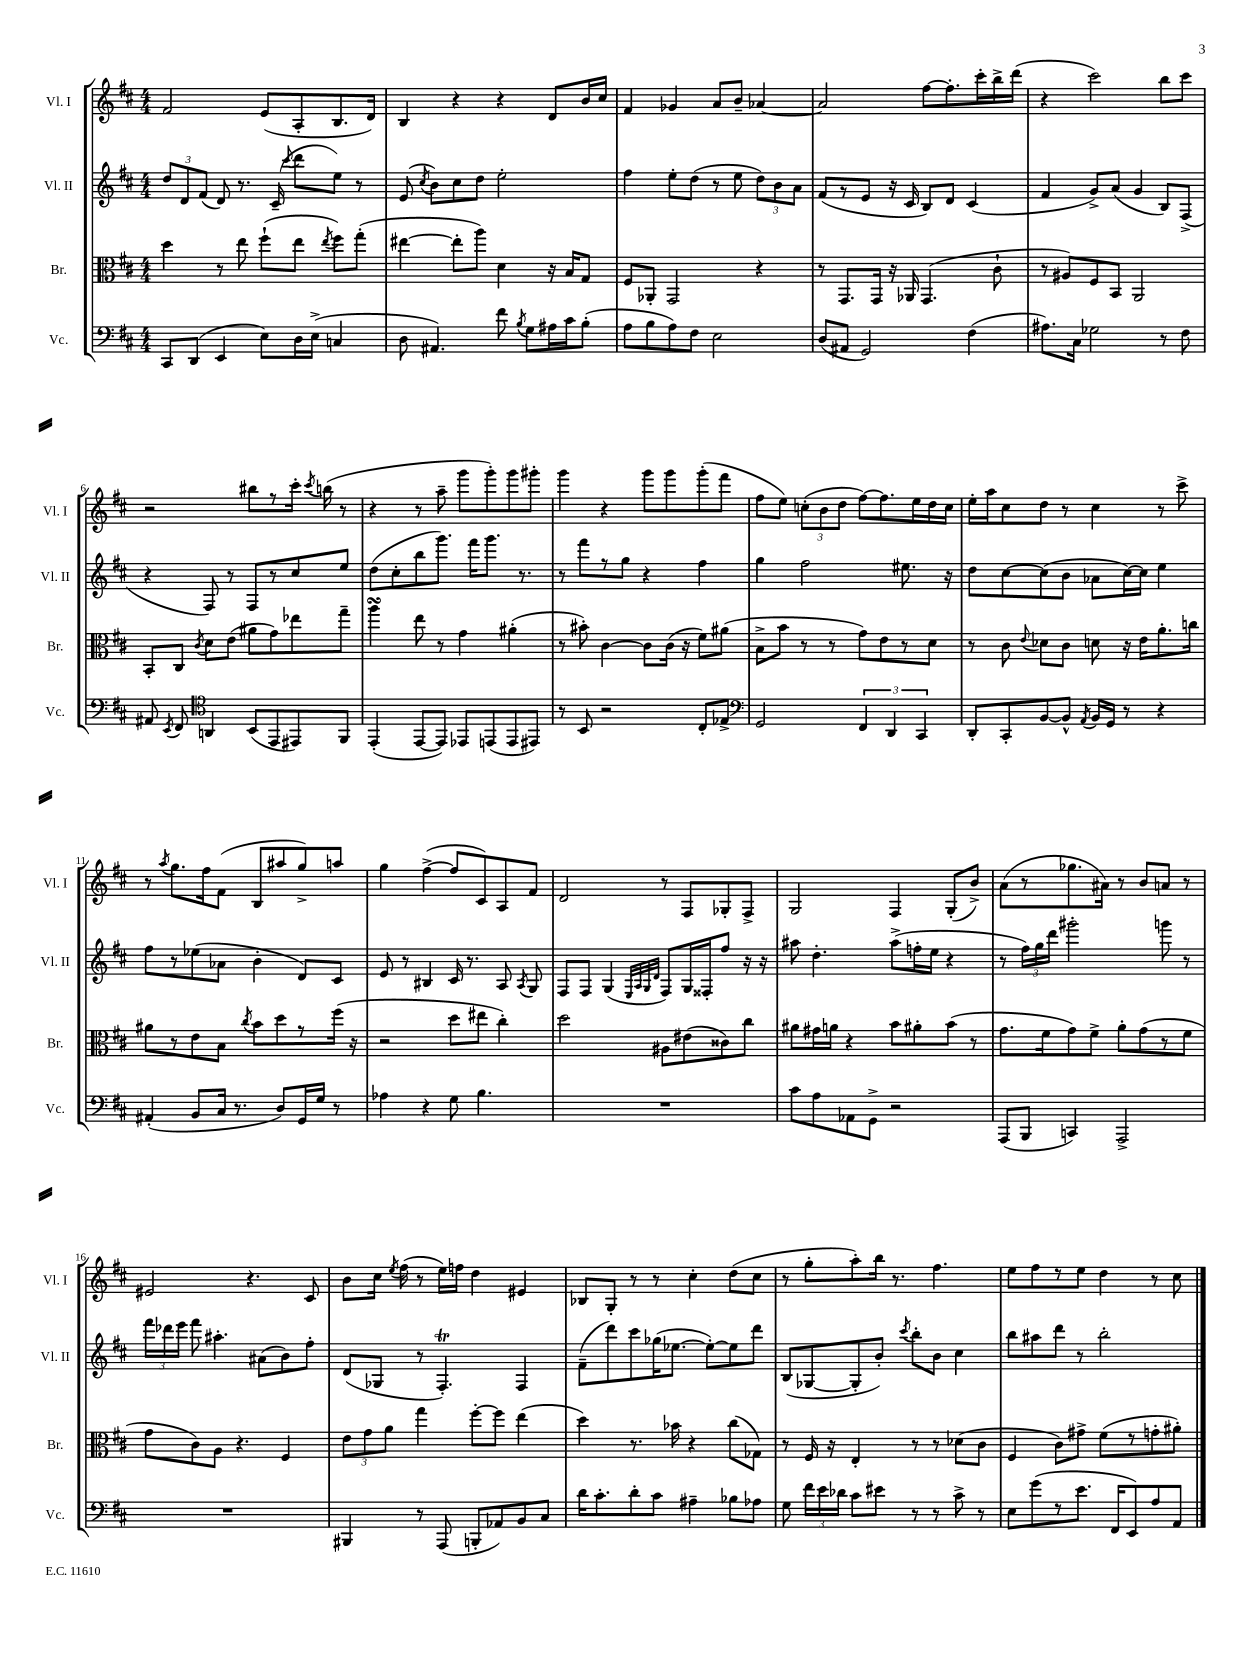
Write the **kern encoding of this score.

**kern	**kern	**kern	**kern
*part4	*part3	*part2	*part1
*staff4	*staff3	*staff2	*staff1
*I"Vc.	*I"Br.	*I"Vl. II	*I"Vl. I
*I'Vc.	*I'Br.	*I'Vl. II	*I'Vl. I
*clefF4	*clefC3	*clefG2	*clefG2
*k[f#c#]	*k[f#c#]	*k[f#c#]	*k[f#c#]
*M4/4	*M4/4	*M4/4	*M4/4
=1	=1	=1	=1
8CC#/L	4dd\	12dd/L	2f#/
.	.	12d/	.
(8DD/J	.	.	.
.	.	(12f#/J	.
4EE/	8r	8d/)	.
.	8ee\	8.r	.
8E\L)	(8ff#`\L	.	(8e/L
.	.	(16c#~/	.
.	.	8qqccc#/	.
16D\L	8ee\J	8ddd\L	8A'/
(16E^\JJ	.	.	.
.	8qee/	.	.
4Cn/	8ff#\L)	8ee\J)	8.B/
.	(8gg'\J	8r	.
.	.	.	16d/Jk)
=2	=2	=2	=2
8D\	[4ee#X\	(8e/	4B/
.	.	8qcc#/	.
4.AA#X/)	.	8b\L)	.
.	8ee#'\L]	8cc#\	4r
.	8aa\J)	8dd\J	.
8f#\	4d\	2ee'\	4r
8qB/	.	.	.
8G\L	.	.	.
16A#X\L	16r	.	8d/L
16c#\J	16B/KL	.	.
(8B'\J	8G/J	.	16b/L
.	.	.	16cc#/JJ
=3	=3	=3	=3
8A\L	8F#/L	4ff#\	4f#/
8B\	8AA-X'/J	.	.
8A\)	2GG/	8ee'\L	4g-X/
8F#\J	.	(8dd\J	.
2E\	.	8r	8a/L
.	.	8ee\	8b~/J
.	4r	12dd\L)	[4a-X/
.	.	12b\	.
.	.	12a\J	.
=4	=4	=4	=4
(8D/L	8r	(8f#/L	2a-/]
8AA#X/J	8.GG/L	8r	.
2GG/)	.	8e/J	.
.	16GG/Jk	.	.
.	16r	16r	.
.	16AA-X/	16c#/	.
.	(4.GG/	8B/L)	[8ff#\L
.	.	8d/J	8.ff#'\]
(4F#\	.	(4c#/	.
.	.	.	16ccc#'\L
.	8c#`\	.	16bb^\
.	.	.	(16ddd\JJ
=5	=5	=5	=5
8.A#X\L)	8r	4f#/	4r
.	8A#X/L)	.	.
16C#\Jk	.	.	.
2G-X\	8F#/	8g^/L)	2ccc#\)
.	8BB/J	(8a/J	.
.	2AA/	4g/	.
8r	.	8B/L)	8bb\L
8F#\	.	(8F#^/J	8ccc#\J
!!LO:LB:g=z
=6	=6	=6	=6
8AA#X/	8BB'/L	4r	2r
8qEE/	.	.	.
8FF#/	8C#/J	.	.
*clefC4	*	*	*
.	8qc#/	.	.
4AAn/	8d\L	8F#/)	.
.	(8e\J	8r	.
(8BB/L	8a#X\L	8F#/L	8bb#X\L
8EE/	8g\)	8r	8r
8EE#X/)	8ee-X\	8cc#/	16ccc#'\Jk
.	.	.	8qccc#/
.	.	.	(16bbn\
8FF#/J	8gg~\J	8ee/J	8r
=7	=7	=7	=7
(4EE'/	4aasSSS\	(8dd\L	4r
.	.	8cc#'\	.
[8EE/L	8ee\	8bb\	8r
8EE/J])	8r	8.ggg\J)	8aa~\
8EE-X/L	4g\	.	8ggg\L
.	.	16fff#\KL	.
(8EEn/	.	8.ggg\J	8ggg'\)
8EE/	(4a#X'\	.	8ggg\
.	.	8.r	.
8EE#X/J)	.	.	8ggg#X'\J
=8	=8	=8	=8
8r	8r	8r	4ggg\
8BB/	8b#X'\)	8fff#\L	.
2r	[4c#\	8r	4r
.	.	8gg\J	.
.	8c#\L]	4r	8ggg\L
.	(16c#\Jk	.	8ggg\
.	16r	.	.
8C#'/L	8f#\L)	4ff#\	(8ggg'\
8E-X^/J	(8a#X\J	.	8fff#\J
=9	=9	=9	=9
*clefF4	*	*	*
2GG/	8B^\L	4gg\	8ff#\L
.	8b\J	.	8ee\J)
.	8r	2ff#\	(12ccn'\L
.	.	.	12b\
.	8r	.	.
.	.	.	12dd\J
6FF#/	8g\L)	.	[8ff#\L)
.	8e\	.	8.ff#\]
6DD/	.	.	.
.	8r	8.ee#X\	.
.	.	.	16ee\L
6CC#/	.	.	.
.	8d\J	.	16dd\
.	.	16r	16cc\JJ
=10	=10	=10	=10
8DD'/L	8r	8dd\L	16ee'\LL
.	.	.	16aa\J
8CC#'/	8c#\	[8cc#\	8cc#\
.	8qqe/	.	.
[8BB/	8d-X\L	(8cc#\]	8dd\J
8BB^^/J]	8c#\J	8b\J	8r
8qAA/	.	.	.
16BB/LL	8dn\	8a-X\L	4cc#\
16GG/JJ	.	.	.
8r	16r	[16cc#\L)	.
.	16e\KL	16cc#\JJ]	.
4r	8.a'\	4ee\	8r
.	.	.	8ccc#^\
.	16ccn\Jk	.	.
!!LO:LB:g=z
=11	=11	=11	=11
(4AA#X'/	8a#X\L	8ff#\L	8r
.	.	.	8qaa/
.	8r	8r	8.gg\L
8BB/L	8e\	(8ee-X\	.
.	.	.	16ff#\k
16C#/Jk	8B\J	8a-X\J	(8f#\J
8.r	.	.	.
.	8qcc#/	.	.
.	8b\L	4b'\	8B/L
8D/L)	8dd\	.	8aa#X/
16GG/L	8r	8d/L)	8gg^/)
16G/JJ	.	.	.
8r	(16ff#\Jk	8c#/J	8aan/J
.	16r	.	.
=12	=12	=12	=12
4A-X\	2r	8e/	4gg\
.	.	8r	.
4r	.	4B#X/	([4ff#^\
8G\	8dd\L	16c#/	8ff#/L]
.	.	8.r	.
4.B\	8ee#X\J	.	8c#/)
.	4cc#'\)	8A/	8A/
.	.	8qA/	.
.	.	8G/	8f#/J
=13	=13	=13	=13
1r	2dd\	8F#/L	2d/
.	.	8F#/J	.
.	.	(4G/	.
.	.	32qqE/LLL	.
.	.	32qqA/	.
.	.	32qqG/	.
.	.	32qqd/JJJ	.
.	8A#X\L	8F#/L)	8r
.	(8e#X\	16G/L	8F#/L
.	.	16F##X'/J	.
.	8c##X\)	8ff#/J	8G-X'/
.	8cc#\J	16r	8F#^/J
.	.	16r	.
=14	=14	=14	=14
8c#\L	8a#X\L	8aa#X\	2G/
8A\	16g#X\L	4.dd'\	.
.	16an\JJ	.	.
8AA-X\	4r	.	.
8GG^\J	.	.	.
2r	8b\L	(8aa#^\L	4F#/
.	8a#X'\	16ffn'\L	.
.	.	16ee\JJ	.
.	(8b\J	4r	(8G'/L
.	8r	.	8b^/J)
=15	=15	=15	=15
(8AAA/L	8.g\L	8r	(8a\L
8BBB/J	.	24ff#\LL)	8r
.	.	24gg\	.
.	16f#\k	.	.
.	.	24ddd\JJ	.
4CCn/)	8g\)	2ggg#X'\	8.gg-X\
.	8f#^\J	.	.
.	.	.	16a#X\Jk)
2AAA^/	8a'\L	.	8r
.	(8g\	.	8b/L
.	8r	8gggn\	8an/J
.	8f#\J	8r	8r
!!LO:LB:g=z
=16	=16	=16	=16
1r	8g\L	24fff#\LL	2e#X/
.	.	24ddd-X\	.
.	.	24eee\JJ	.
.	8c#\)	8fff#\	.
.	8A\J	4.aa#X'\	.
.	4.r	.	.
.	.	.	4.r
.	.	(8a#X\L	.
.	4F#/	8b\)	.
.	.	8ff#'\J	8c#/
=17	=17	=17	=17
4BBB#X/	12e\L	(8d/L	8b\L
.	12g\	.	.
.	.	8G-X/J	16cc#\Jk
.	12a\J	.	.
.	.	.	8qee/
.	.	.	(16ff#\
8r	4gg\	8r	8r
(8AAA/	.	4.F#t'/)	16ee\LL)
.	.	.	16ffn\JJ
8BBBn'/L	[8ff#'\L	.	4dd\
8AA-X/)	8ff#\J]	.	.
8BB/	(4ee\	4F#/	4e#X/
8C#/J	.	.	.
=18	=18	=18	=18
16d\KL	4dd\)	(8f#~\L	8B-X/L
8.c#'\	.	.	.
.	.	8ddd\)	8G'/J
8d'\	8.r	8ccc#\	8r
8c#\J	.	(16gg-X\K	8r
.	16b-X\	[8.ee-X\J	.
4A#X~\	4r	.	4cc#'\
.	.	8ee-'\L_)	.
8B-X\L	(8cc#\L	8ee-\]	(8dd\L
8A-X\J	8G-X\J)	8ddd\J	8cc#\J
=19	=19	=19	=19
8G\	8r	(8B/L	8r
24f#\LL	16F#/	[8G-X/	8gg'\L
24e\	.	.	.
.	16r	.	.
24d-X\JJ	.	.	.
8c#\L	4E'/	8G-'/]	8aa'\)
8e#X\J	.	8b'/J)	16bb\Jk
.	.	.	8.r
.	.	8qccc#/	.
8r	8r	8bb'\L	.
8r	8r	8b\J	4.ff#\
8c#^\	(8d-X\L	4cc#\	.
8r	8c#\J	.	.
=20	=20	=20	=20
8E\L	4F#/	8bb\L	8ee\L
(8g\	.	8aa#X\	8ff#\
8r	8c#\L)	8ddd\J	8r
8.e\J	8g#X^\J	8r	8ee\J
.	(8f#\L	2bb'\	4dd\
16FF#/KL	.	.	.
8EE/)	8r	.	.
8A/	8gn'\	.	8r
8AA/J	8a#X'\J)	.	8cc#\
==	==	==	==
*-	*-	*-	*-
